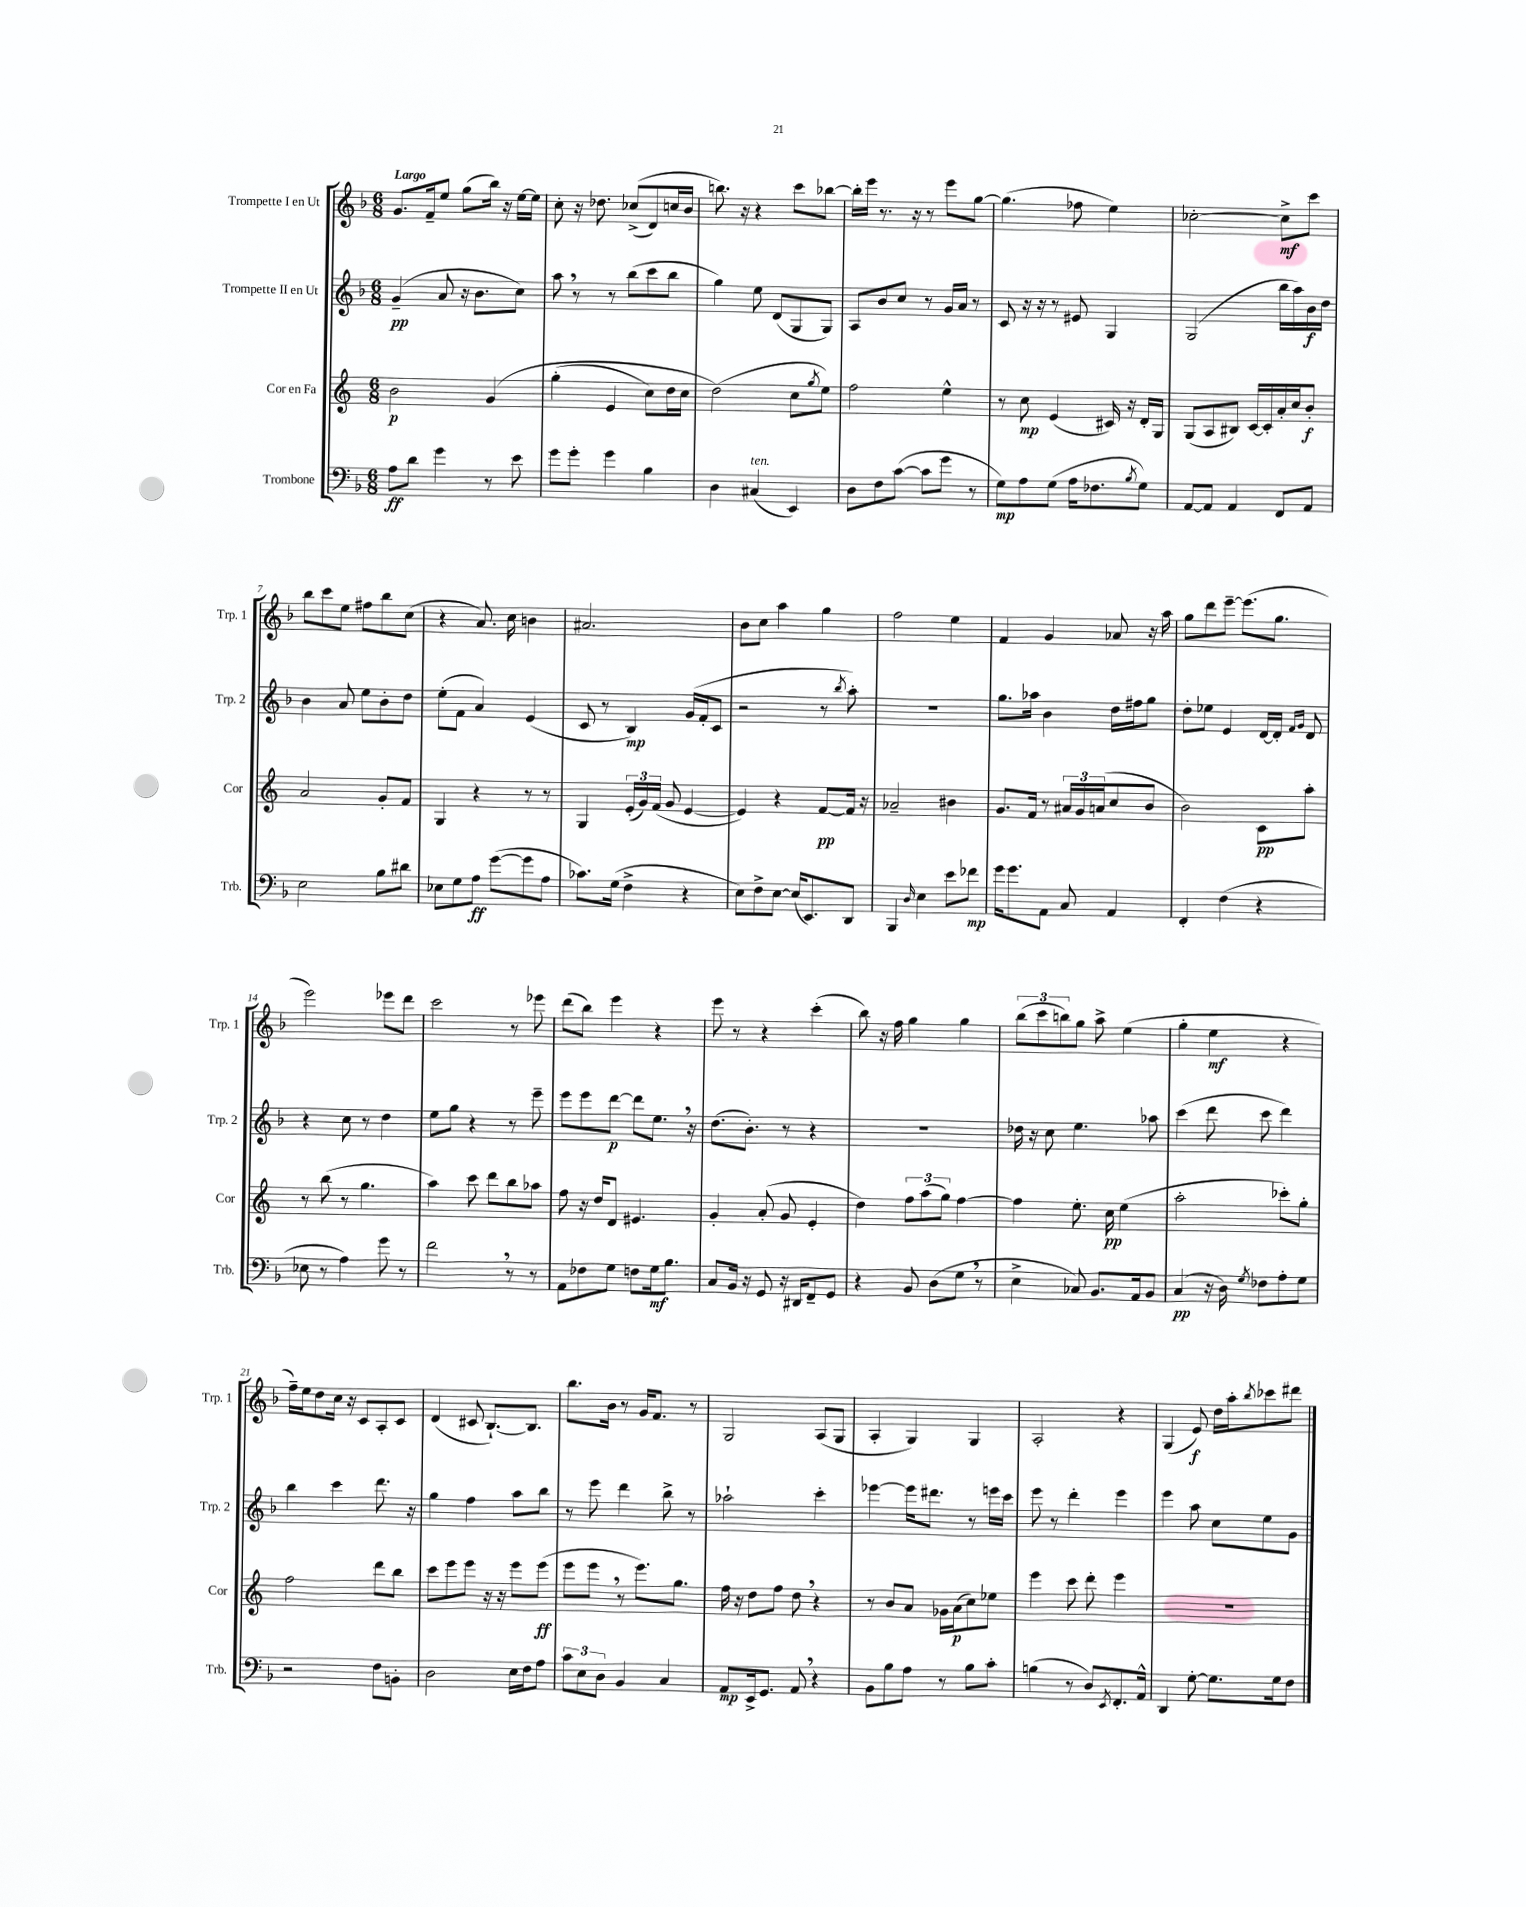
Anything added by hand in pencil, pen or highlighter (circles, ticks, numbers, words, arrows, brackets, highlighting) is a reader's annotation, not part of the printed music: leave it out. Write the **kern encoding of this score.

**kern	**dynam	**kern	**dynam	**kern	**dynam	**kern	**dynam
*part4	*part4	*part3	*part3	*part2	*part2	*part1	*part1
*staff4	*staff4	*staff3	*staff3	*staff2	*staff2	*staff1	*staff1
*I"Trombone	*	*I"Cor en Fa	*	*I"Trompette II en Ut	*	*I"Trompette I en Ut	*
*I'Trb.	*	*I'Cor	*	*I'Trp. 2	*	*I'Trp. 1	*
*clefF4	*	*clefG2	*	*clefG2	*	*clefG2	*
*k[b-]	*	*k[]	*	*k[b-]	*	*k[b-]	*
*M6/8	*	*M6/8	*	*M6/8	*	*M6/8	*
=1	=1	=1	=1	=1	=1	=1	=1
!	!	!	!	!	!	!LO:TX:a:B:t=Largo	!
8A\L	ff	2b\	p	(4g~/	pp	8.g/L	.
8d\J	.	.	.	.	.	.	.
.	.	.	.	.	.	16f~/k	.
4g\	.	.	.	8a/	.	8ee/J	.
.	.	.	.	16r	.	(8gg\L	.
.	.	.	.	8.b-\L	.	.	.
8r	.	(4g/	.	.	.	16bb-\Jk)	.
.	.	.	.	.	.	16r	.
8e\	.	.	.	8cc\J)	.	[16ee\LL	.
.	.	.	.	.	.	16ee\JJ]	.
=2	=2	=2	=2	=2	=2	=2	=2
8g\L	.	(4gg'\	.	8aa,\	.	8cc'\	.
8g'\J	.	.	.	8r	.	16r	.
.	.	.	.	.	.	8.dd-X\	.
4g\	.	4e/	.	8r	.	.	.
.	.	.	.	(8bb-\L	.	((8cc-X^/L	.
4B-\	.	8cc\L)	.	8ccc\	.	8d/)	.
.	.	16dd\L	.	8bb-\J	.	16ccn/L	.
.	.	16cc\JJ	.	.	.	16b-/JJ	.
=3	=3	=3	=3	=3	=3	=3	=3
4D\	.	(2dd\)	.	4gg\)	.	8.bbn\)	.
.	.	.	.	.	.	16r	.
!LO:TX:a:i:t=ten.	!	!	!	!	!	!	!
(4C#X/	.	.	.	8ee\	.	4r	.
.	.	.	.	(8d/L	.	.	.
4EE/)	.	8cc\L	.	8G/	.	8ccc\L	.
.	.	8qgg/	.	.	.	.	.
.	.	8ee\J)	.	8G/J)	.	[8bb-X\J	.
=4	=4	=4	=4	=4	=4	=4	=4
8D\L	.	2ff\	.	8A/L	.	16bb-'\LL]	.
.	.	.	.	.	.	16eee\JJ	.
8F\	.	.	.	8b-/	.	8.r	.
([8c\J	.	.	.	8cc/J	.	.	.
.	.	.	.	.	.	16r	.
8c\L]	.	.	.	8r	.	8r	.
8g\J	.	4ee^^\	.	16g/LL	.	8eee\L	.
.	.	.	.	16a/JJ	.	.	.
8r	.	.	.	8r	.	[8gg\J	.
=5	=5	=5	=5	=5	=5	=5	=5
8G\L)	mp	8r	.	8c/	.	(4.gg\]	.
8A\	.	8cc\	mp	16r	.	.	.
.	.	.	.	16r	.	.	.
(8G\J	.	(4e/	.	8r	.	.	.
16A\KL	.	.	.	8e#X/	.	8ff-X\	.
8.F-X\	.	.	.	.	.	.	.
.	.	16c#X/)	.	4G/	.	4ee\)	.
.	.	16r	.	.	.	.	.
8qB-/	.	.	.	.	.	.	.
8G\J)	.	16d'/LL	.	.	.	.	.
.	.	16G/JJ	.	.	.	.	.
=6	=6	=6	=6	=6	=6	=6	=6
[8AA/L	.	(8G/L	.	(2G/	.	[2cc-X'\	.
8AA/J]	.	8A/	.	.	.	.	.
4AA/	.	8B#X/J)	.	.	.	.	.
.	.	[16c/LL	.	.	.	.	.
.	.	16c'/]	.	.	.	.	.
8FF/L	.	16a'/	.	16bb-\LL	.	8cc-^\L]	mf
.	.	16cc/J	.	16aa\)	.	.	.
8AA/J	.	8b'/J	f	16b-\	f	8ccc\J	.
.	.	.	.	16dd\JJ	.	.	.
!!LO:LB:g=z
=7	=7	=7	=7	=7	=7	=7	=7
2E\	.	2a/	.	4b-\	.	8bb-\L	.
.	.	.	.	.	.	8ccc\	.
.	.	.	.	8a/	.	8ee\J	.
.	.	.	.	8ee\L	.	8ff#X\L	.
8B-\L	.	8g'/L	.	8b-'\	.	8bb-\	.
8d#X\J	.	8f/J	.	8dd\J	.	(8cc\J	.
=8	=8	=8	=8	=8	=8	=8	=8
8E-X\L	.	4G/	.	(8ee'\L	.	4r	.
8G\	.	.	.	8f\J	.	.	.
8A\J	ff	4r	.	4a/)	.	8.a/)	.
([8g\L	.	.	.	.	.	.	.
.	.	.	.	.	.	16cc\	.
8g\]	.	8r	.	(4e/	.	4bn\	.
8A\J	.	8r	.	.	.	.	.
=9	=9	=9	=9	=9	=9	=9	=9
8.c-X\L)	.	4G/	.	8c/	.	2.a#X/	.
.	.	.	.	8r	.	.	.
(16G\Jk	.	.	.	.	.	.	.
4F^\	.	(24e'/LL	.	4B-/)	mp	.	.
.	.	24g/)	.	.	.	.	.
.	.	(24f/JJ	.	.	.	.	.
.	.	8g/	.	.	.	.	.
4r	.	[4e/	.	(16g/LL	.	.	.
.	.	.	.	16f'/J	.	.	.
.	.	.	.	8c/J	.	.	.
=10	=10	=10	=10	=10	=10	=10	=10
8E\L)	.	4e/])	.	2r	.	8b-\L	.
8F^\	.	.	.	.	.	8cc\J	.
[8E\J	.	4r	.	.	.	4aa\	.
(16E/KL]	.	.	.	.	.	.	.
8.EE/)	.	.	.	.	.	.	.
.	.	[8f/L	pp	8r	.	4gg\	.
.	.	.	.	8qbb-/	.	.	.
8DD/J	.	16f/Jk]	.	8aa'\)	.	.	.
.	.	16r	.	.	.	.	.
=11	=11	=11	=11	=11	=11	=11	=11
4BBB-/	.	2a-X~/	.	2.r	.	2ff\	.
16qqD/	.	.	.	.	.	.	.
4E\	.	.	.	.	.	.	.
8e\L	.	4b#X\	.	.	.	4ee\	.
8f-X\J	mp	.	.	.	.	.	.
=12	=12	=12	=12	=12	=12	=12	=12
16g\KL	.	8.g/L	.	8.gg\L	.	4f/	.
8.g\	.	.	.	.	.	.	.
.	.	16f/Jk	.	16aa-X\Jk	.	.	.
8AA\J	.	8r	.	4b-\	.	4g/	.
8C/	.	24a#X/LL	.	.	.	.	.
.	.	24g/	.	.	.	.	.
.	.	(24an/J	.	.	.	.	.
4AA/	.	8cc/	.	16dd\LL	.	8a-X/	.
.	.	.	.	16ff#X\J	.	.	.
.	.	8b/J	.	8gg\J	.	16r	.
.	.	.	.	.	.	16aa\	.
=13	=13	=13	=13	=13	=13	=13	=13
4FF'/	.	2b\)	.	8dd'\L	.	8gg\L	.
.	.	.	.	8ee-X\J	.	8ddd\	.
(4F\	.	.	.	4e/	.	[8eee~\J	.
.	.	.	.	.	.	(8.eee\L]	.
4r	.	8c\L	pp	[16d/LL	.	.	.
.	.	.	.	16d'/JJ]	.	8.gg\J	.
.	.	.	.	16qqf/LL	.	.	.
.	.	.	.	16qqg/JJ	.	.	.
.	.	8aa'\J	.	8d/	.	.	.
!!LO:LB:g=z
=14	=14	=14	=14	=14	=14	=14	=14
8E-X\	.	8r	.	4r	.	2eee\)	.
8r	.	(8bb\	.	.	.	.	.
4A\)	.	8r	.	8cc\	.	.	.
.	.	4.gg\	.	8r	.	.	.
8g\	.	.	.	4dd\	.	8eee-X\L	.
8r	.	.	.	.	.	8ddd\J	.
=15	=15	=15	=15	=15	=15	=15	=15
2f,\	.	4aa\)	.	8ee\L	.	2ccc\	.
.	.	.	.	8gg\J	.	.	.
.	.	8ccc\	.	4r	.	.	.
.	.	8ddd\L	.	.	.	.	.
8r	.	8bb\	.	8r	.	8r	.
8r	.	8aa-X\J	.	8eee~\	.	8eee-X\	.
=16	=16	=16	=16	=16	=16	=16	=16
8AA\L	.	8ff\	.	8eee\L	.	(8ddd\L	.
8F-X\	.	16r	.	8eee\	.	8bb-\J)	.
.	.	16dd/KL	.	.	.	.	.
8G\J	.	8d/J	.	[8ddd\J	p	4eee\	.
8Fn\L	.	4.e#X/	.	8ddd\L]	.	.	.
16G\k	mf	.	.	8.ee,\J	.	4r	.
8.B-\J	.	.	.	.	.	.	.
.	.	.	.	16r	.	.	.
=17	=17	=17	=17	=17	=17	=17	=17
8C/L	.	4g'/	.	(8.dd\L	.	8eee\	.
16BB-/Jk	.	.	.	.	.	8r	.
16r	.	.	.	8.b-'\J)	.	.	.
8GG/	.	(8a'/	.	.	.	4r	.
16r	.	8g/	.	8r	.	.	.
16DD#X/KL	.	.	.	.	.	.	.
8FF~/	.	4e'/	.	4r	.	(4ccc'\	.
8GG/J	.	.	.	.	.	.	.
=18	=18	=18	=18	=18	=18	=18	=18
4r	.	4dd\)	.	2.r	.	8bb-\)	.
.	.	.	.	.	.	16r	.
.	.	.	.	.	.	16ff\	.
8BB-/	.	12ff\L	.	.	.	4gg\	.
.	.	(12aa\	.	.	.	.	.
(8D\L	.	.	.	.	.	.	.
.	.	12gg\J)	.	.	.	.	.
8G,\J	.	[4ff\	.	.	.	4gg\	.
8r	.	.	.	.	.	.	.
=19	=19	=19	=19	=19	=19	=19	=19
4E^\	.	4ff\]	.	16dd-X\	.	(12bb-\L	.
.	.	.	.	16r	.	.	.
.	.	.	.	.	.	12ccc\	.
.	.	.	.	8cc\	.	.	.
.	.	.	.	.	.	12bbn\)	.
8C-X/)	.	8.ee'\	.	4.ee\	.	8gg\J	.
8.BB-/L	.	.	.	.	.	8aa^\	.
.	.	16cc\	pp	.	.	.	.
.	.	(4ee\	.	.	.	(4ee\	.
16AA/k	.	.	.	.	.	.	.
8BB-/J	.	.	.	8aa-X\	.	.	.
=20	=20	=20	=20	=20	=20	=20	=20
(4C/	pp	2aa'\	.	(4ccc\	.	4gg'\	.
16r	.	.	.	8ddd\	.	4ee\	mf
16D\)	.	.	.	.	.	.	.
8qG/	.	.	.	.	.	.	.
8F-X\L	.	.	.	8ccc\	.	.	.
8A'\	.	8ccc-X'\L)	.	4ddd\)	.	4r	.
8G\J	.	8gg'\J	.	.	.	.	.
!!LO:LB:g=z
=21	=21	=21	=21	=21	=21	=21	=21
2r	.	2ff\	.	4bb-\	.	16ff~\LL)	.
.	.	.	.	.	.	16ee\J	.
.	.	.	.	.	.	8dd\	.
.	.	.	.	4ccc\	.	16cc\Jk	.
.	.	.	.	.	.	16r	.
.	.	.	.	.	.	8c/L	.
8F\L	.	8ddd\L	.	8.ddd\	.	8A'/	.
8BBn'\J	.	8bb\J	.	.	.	8c/J	.
.	.	.	.	16r	.	.	.
=22	=22	=22	=22	=22	=22	=22	=22
2D\	.	8ccc\L	.	4gg\	.	(4d/	.
.	.	8eee\	.	.	.	.	.
.	.	8eee\J	.	4ff\	.	8c#X/	.
.	.	16r	.	.	.	[8.B-`/L)	.
.	.	16r	.	.	.	.	.
16E\LL	.	8eee\L	.	8aa\L	.	.	.
16F\J	.	.	.	.	.	8.B-/J]	.
8A\J	.	(8eee\J	ff	8bb-\J	.	.	.
=23	=23	=23	=23	=23	=23	=23	=23
12c\L	.	8eee\L	.	8r	.	8.bb-\L	.
12E\	.	.	.	.	.	.	.
.	.	8eee,\J	.	8eee\	.	.	.
12D\J	.	.	.	.	.	.	.
.	.	.	.	.	.	16b-\Jk	.
4BB-/	.	8r	.	4ddd\	.	8r	.
.	.	8.eee\L)	.	.	.	16g/KL	.
.	.	.	.	.	.	8.f/J	.
4C/	.	.	.	8bb-^\	.	.	.
.	.	8.gg\J	.	.	.	.	.
.	.	.	.	8r	.	8r	.
=24	=24	=24	=24	=24	=24	=24	=24
8AA/L	mp	16ff\	.	2aa-X`\	.	2G/	.
.	.	16r	.	.	.	.	.
16EE^/k	.	8dd\L	.	.	.	.	.
8.GG/J	.	.	.	.	.	.	.
.	.	8ff\J	.	.	.	.	.
8AA,/	.	8dd,\	.	.	.	.	.
4r	.	4r	.	4ccc'\	.	(8A/L	.
.	.	.	.	.	.	8G/J	.
=25	=25	=25	=25	=25	=25	=25	=25
8BB-\L	.	8r	.	[4eee-X\	.	4A'/	.
8B-\	.	8b/L	.	.	.	.	.
8A\J	.	8a/J	.	16eee-\KL]	.	4G/)	.
.	.	.	.	8.ddd#X\J	.	.	.
8r	.	16g-X\LL	.	.	.	.	.
.	.	(16a\J	p	.	.	.	.
8B-\L	.	8cc\)	.	8r	.	4G/	.
8c'\J	.	8ee-X\J	.	16eeen\LL	.	.	.
.	.	.	.	16ccc\JJ	.	.	.
=26	=26	=26	=26	=26	=26	=26	=26
(4Bn\	.	4eee\	.	8eee\	.	2A'/	.
.	.	.	.	8r	.	.	.
8r	.	8ccc\	.	4ddd'\	.	.	.
8D/L)	.	8ddd'\	.	.	.	.	.
8qEE/	.	.	.	.	.	.	.
8.FF'/	.	4eee\	.	4eee\	.	4r	.
16AA^^/Jk	.	.	.	.	.	.	.
=27	=27	=27	=27	=27	=27	=27	=27
4DD/	.	2.r	.	4eee\	.	(4G/	.
[8G'\	.	.	.	8aa\	.	8e/)	f
8.G\L]	.	.	.	8cc\L	.	16dd\LL	.
.	.	.	.	.	.	16aa'\J	.
.	.	.	.	.	.	8qbb-/	.
.	.	.	.	8ee\	.	8ccc-X\	.
16G\k	.	.	.	.	.	.	.
8F\J	.	.	.	8g\J	.	8ddd#X\J	.
==	==	==	==	==	==	==	==
*-	*-	*-	*-	*-	*-	*-	*-
